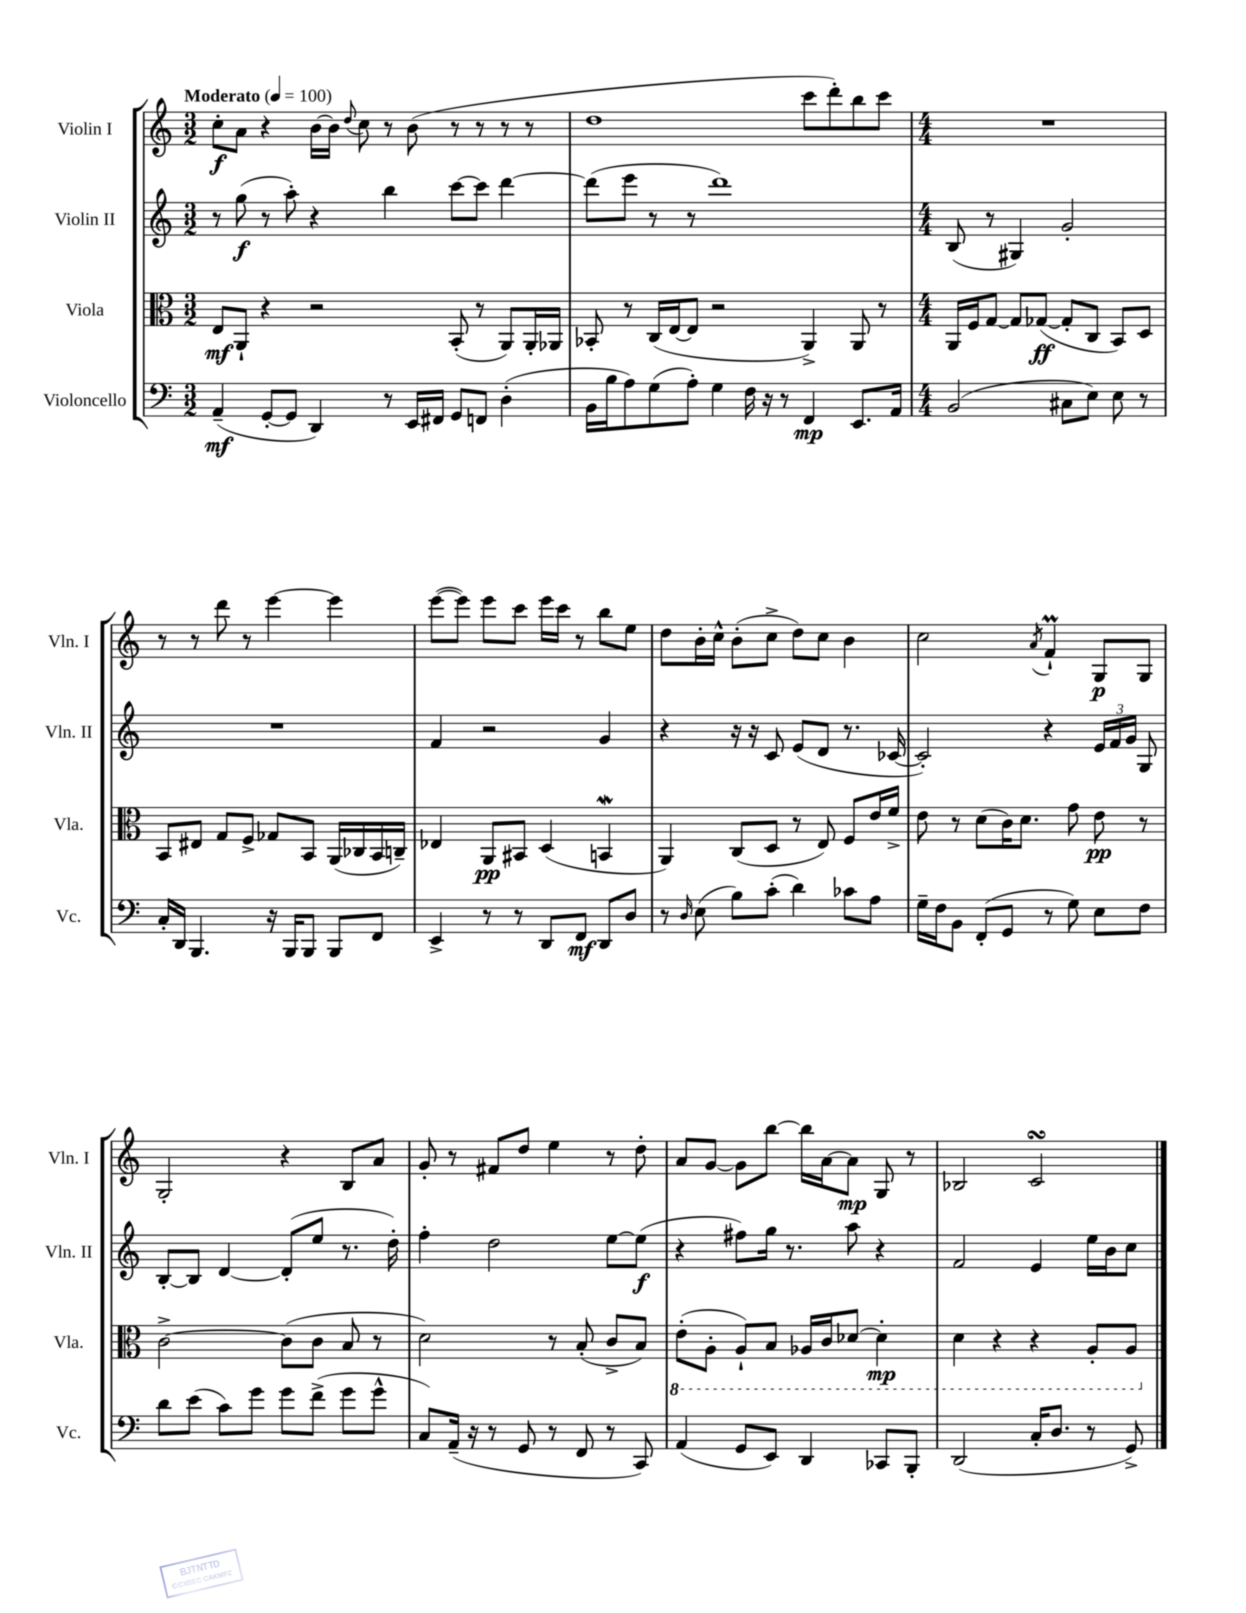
<<
\new StaffGroup <<
\new Staff = "s0" \with { instrumentName = "Violin I" shortInstrumentName = "Vln. I" } {
    \clef treble \key c \major \numericTimeSignature \time 3/2 \tempo "Moderato" 4 = 100
    \autoBeamOff c''8[-.\f a'8] r4 b'16[~ b'16] \appoggiatura { d''8 } c''8 r8 b'8( r8 r8 r8 r8 |
    d''1 c'''8[ d'''8-.) b''8 c'''8] |
    \numericTimeSignature \time 4/4 R1 |
    r8 r8 d'''8 r8 e'''4~ e'''4 |
    e'''8[~( e'''8]) e'''8[ c'''8] e'''16[ c'''16] r8 b''8[ e''8] |
    d''8[ b'16-. c''16]-^ b'8[-.( c''8]-> d''8[) c''8] b'4 |
    c''2 \acciaccatura { a'8 } f'4-!\prall g8[\p g8] |
    g2-. r4 b8[ a'8] |
    g'8-. r8 fis'8[ d''8] e''4 r8 d''8-. |
    a'8[ g'8]~ g'8[ b''8]~ b''16[ a'16~ a'8]\mp g8 r8 |
    bes2 c'2\turn \bar "|." |
}
\new Staff = "s1" \with { instrumentName = "Violin II" shortInstrumentName = "Vln. II" } {
    \clef treble \key c \major \numericTimeSignature \time 3/2
    \autoBeamOff r8 g''8\f( r8 a''8-.) r4 b''4 c'''8[~ c'''8] d'''4~ |
    d'''8[( e'''8] r8 r8 d'''1) |
    \numericTimeSignature \time 4/4 b8( r8 gis4) g'2-. |
    R1 |
    f'4 r2 g'4 |
    r4 r16 r16 c'8 e'8[( d'8] r8. ces'16~ |
    ces'2-.) r4 \tuplet 3/2 { e'16[ f'16 g'16] } g8 |
    b8[~-. b8] d'4~ d'8[-.( e''8] r8. d''16-.) |
    f''4-. d''2 e''8[~ e''8]\f( |
    r4 fis''8[) g''16] r8. a''8 r4 |
    f'2 e'4 e''16[ b'16 c''8] \bar "|." |
}
\new Staff = "s2" \with { instrumentName = "Viola" shortInstrumentName = "Vla." } {
    \clef alto \key c \major \numericTimeSignature \time 3/2
    \autoBeamOff e8[\mf a,8]-! r4 r2 b,8-.( r8 a,8[) a,16-. aes,16] |
    bes,8-. r8 c16[( e16~ e8] r2 a,4->) a,8 r8 |
    \numericTimeSignature \time 4/4 a,16[ f16 g8]~ g8[ ges8]~\ff( ges8[-. c8] b,8[) d8] |
    b,8[ eis8] g8[ f8]-> ges8[ b,8] a,16[( ces16 b,16 c16]--) |
    ees4 a,8[\pp bis,8] d4( b,4\mordent |
    a,4) c8[( d8] r8 e8) f8[ e'16 f'16]-> |
    e'8 r8 d'8[( c'16) d'8.] g'8 e'8\pp r8 |
    c'2~-> c'8[( c'8] b8 r8 |
    d'2) r8 b8-.( c'8[-> b8]) |
    \ottava #-1 e8[-.( a,8]-. a,8[-!) b,8] aes,16[ c16 des8]~ des4-.\mp |
    d4 r4 r4 a,8[-. a,8] \ottava #0 \bar "|." |
}
\new Staff = "s3" \with { instrumentName = "Violoncello" shortInstrumentName = "Vc." } {
    \clef bass \key c \major \numericTimeSignature \time 3/2
    \autoBeamOff a,4--\mf( g,8[~-. g,8] d,4) r8 e,16[ fis,16] g,8[ f,8] d4-.( |
    b,16[ b16 a8) g8( a8]-.) g4 f16 r16 r8 f,4\mp e,8.[ a,16] |
    \numericTimeSignature \time 4/4 b,2( cis8[ e8]) e8 r8 |
    c16[-. d,16] b,,4. r16 b,,16[ b,,8] b,,8[ f,8] |
    e,4-> r8 r8 d,8[ f,8]\mf d,8[ d8] |
    r8 \grace { d16 } e8( b8[) c'8]-.( d'4) ces'8[ a8] |
    g16[-- f16 b,8] f,8[-.( g,8] r8 g8) e8[ f8] |
    d'8[ e'8]( c'8[) g'8] g'8[ f'8]->( g'8[ g'8]-^ |
    c8[) a,16]--( r16 r8 g,8 r8 f,8 r8 c,8) |
    a,4( g,8[ e,8]) d,4 ces,8[ b,,8]-. |
    d,2( c16[-. d8.] r8 g,8->) \bar "|." |
}
>>
>>
\layout { \context { \Score \remove "Bar_number_engraver" } }
